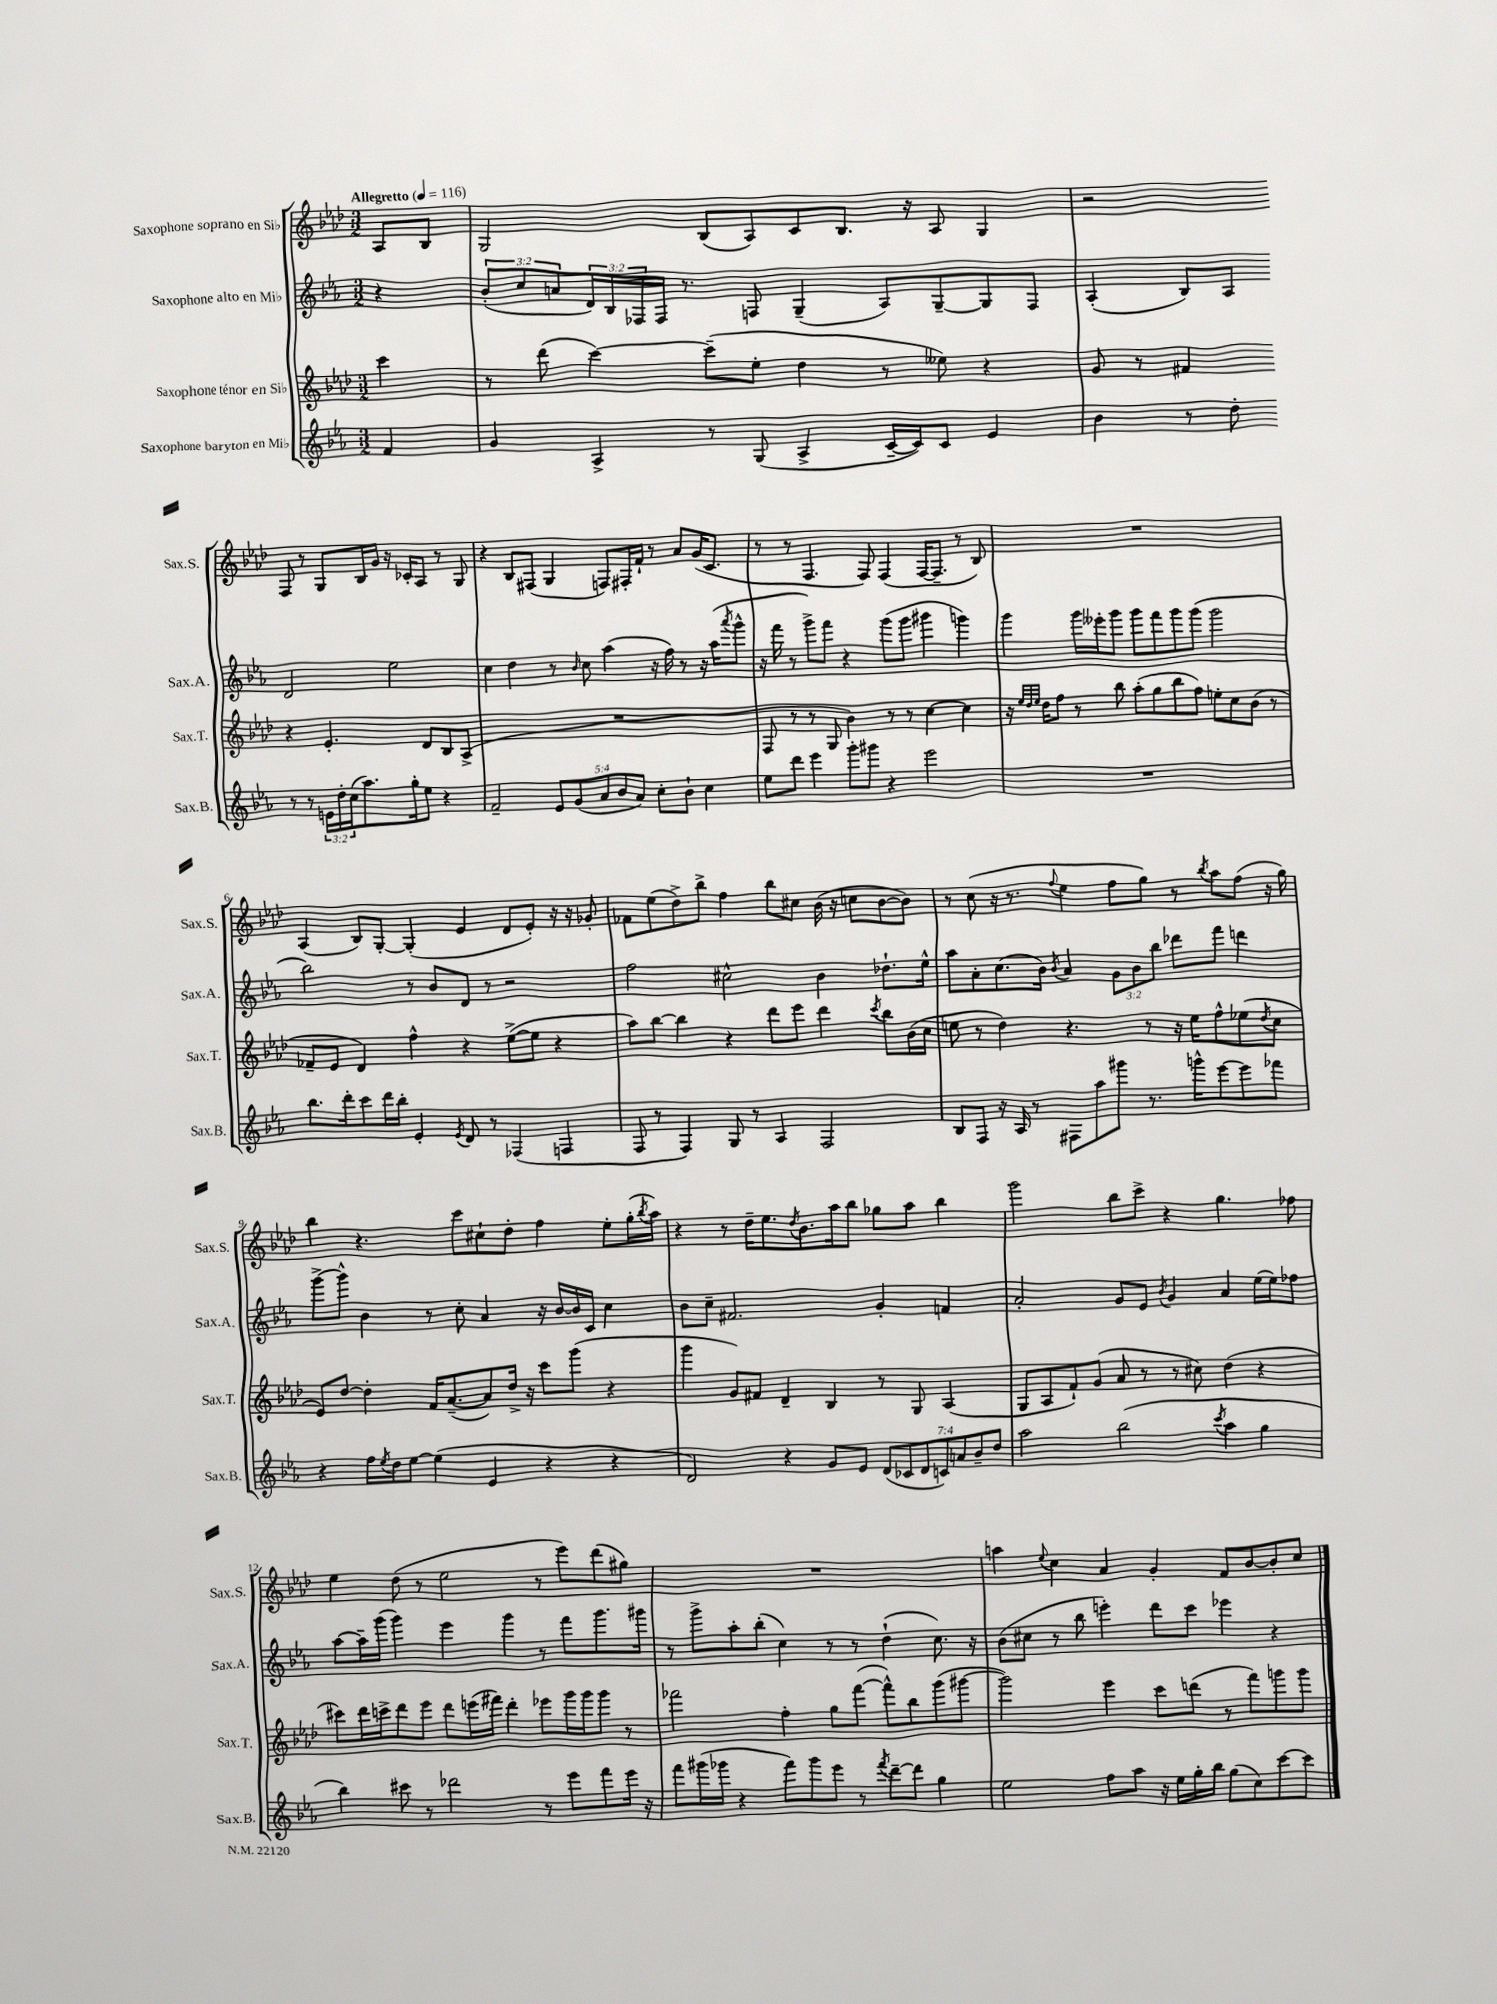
<<
\new StaffGroup <<
\new Staff = "s0" \with { instrumentName = "Saxophone soprano en Sib" shortInstrumentName = "Sax.S." } {
    \clef treble \key aes \major \numericTimeSignature \time 3/2 \partial 4 \tempo "Allegretto" 4 = 116
    aes8 bes8 |
    g2 bes8( aes8) c'8 bes8. r16 aes8 g4 |
    r2 f8 r8 g8 bes16 g'16 r16 ces'16-. aes8 r8 g8 |
    r4 bes8 fis8( g4 f8) fis16-. f'16-! r8 aes'8 g'16( c'8. |
    r8 r8 f4. f8) f4( f16~ f8.-- r8 bes8) |
    R1. |
    aes4( bes8) g8~-. g4-.( ees'4 des'8 ees'8-.) r16 r16 ges'8-. |
    fes'8 ees''8( des''8->) bes''8-> f''4 bes''8 cis''8 bes'16( r16 c''8 bes'8~ bes'8) |
    r8 c''8( r16 r8. \appoggiatura { f''8 } ees''4 f''8 g''8) r8 \acciaccatura { bes''8 } aes''8 f''8( r16 g''16) |
    bes''4 r4. c'''8 cis''8-! des''8-. f''4 ees''8-. g''16-.( \acciaccatura { bes''8 } aes''16) |
    r4 r8 des''16-- ees''8. \acciaccatura { des''8 } bes'8. aes''16 bes''8 ges''8 aes''8 bes''4 |
    g'''2 bes''8 c'''8-> r4 g''4. fes''8 |
    ees''4 des''8( r8 ees''2 r8 ees'''8) des'''8( gis''8) |
    R1. |
    a''4 \appoggiatura { ees''8 } c''4 aes'4 g'4-. f'8 bes'8~ bes'8-. c''8 \bar "|." |
}
\new Staff = "s1" \with { instrumentName = "Saxophone alto en Mib" shortInstrumentName = "Sax.A." } {
    \clef treble \key ees \major \numericTimeSignature \time 3/2 \override Staff.TupletNumber.text = #tuplet-number::calc-fraction-text \partial 4
    r4 |
    \tuplet 3/2 { bes'8-.( c''8 a'8 } \tuplet 3/2 { d'16) bes16 fes16 } fes16 r8. f8 g4--( aes8) g8~-- g8 f8 |
    aes4-.( bes8) aes8 d'2 ees''2 |
    c''4 d''4 r8 \grace { bes'16 } c''8 aes''4( r16 f''16) r8 r16 aes''16( \acciaccatura { aes'''8 } g'''8-^ |
    r16 f'''16 r8 g'''8->) f'''8 r4 g'''8( g'''8 gis'''4 g'''4) |
    g'''4 g'''16 eeses'''16-. g'''8 g'''8 f'''8 g'''8 g'''8( g'''2 |
    bes''2) r8 bes'8 d'8 r8 r2 |
    f''2 cis''2-^ bes'4 des''8.-! ees''16-^ |
    aes''8 aes'8-. c''8.( bes'16) \acciaccatura { bes'8 } aes'4 \tuplet 3/2 { g'8 bes'8 bes''8 } des'''8 f'''8 d'''4 |
    g'''8~-> g'''8-^ bes'4 r8 c''8-. aes'4 r16 bes'16~ bes'16 c'16 c''4 |
    bes'8 c''8-- fis'2. g'4-. f'4 |
    aes'2-. g'8 ees'8 \acciaccatura { bes'8 } g'4 aes'4 ees''16( ees''16) fes''8 |
    aes''8~ aes''16-- g'''16( g'''4) ees'''4 g'''4 r8 f'''8 g'''8. gis'''16 |
    r8 g'''8-> aes''8-. bes''8-.( c''4) r8 r8 d''4-!( c''8.) r16 |
    bes'8( cis''8 r8 bes''8 e'''4-.) d'''8 c'''8 ees'''4 r4 \bar "|." |
}
\new Staff = "s2" \with { instrumentName = "Saxophone ténor en Sib" shortInstrumentName = "Sax.T." } {
    \clef treble \key aes \major \numericTimeSignature \time 3/2 \partial 4
    c'''4 |
    r8 des'''8( c'''4~) c'''8--( ees''8-. des''4 r8 eeses''8) r4 |
    g'8 r8 fis'4 r4 ees'4.-. des'8 bes8 aes8->( |
    R1. |
    f8 r8 r8 g8 bes'4) r8 r8 c''4~ c''4 |
    r16 \grace { ees''32 des''32 ees''32 } des''16 f''8 r8 bes''8 aes''8-.( g''8 bes''8 f''8) e''8-. c''8 bes'8( r8 |
    fes'8-- ees'8 des'4) f''4-^ r4 ees''8~->( ees''8 r4 |
    aes''8) bes''8~ bes''4 r4 des'''8 ees'''8 des'''4 \acciaccatura { c'''8 } bes''8 bes'16( c''16 |
    e''8 r8 des''4) r4. r8 r16 e''16 f''8-^ ees''8( \acciaccatura { des''8 } c''8 |
    ees'8) des''8~ des''4-. f'16 aes'8.~--( aes'8) des''16-> r16 c'''8 g'''8( r4 |
    g'''4 g'8) fis'8 des'4-- bes4 r8 g8 aes4( |
    g8 aes8 f'8-!) g'8( aes'8 r8 r8 cis''8) des''4( r4 |
    cis'''8) des'''16 c'''16-> des'''8 ees'''8 des'''8 e'''16( fis'''16) des'''4-. ees'''8 g'''16 g'''16 g'''8 r8 |
    fes'''2 f''4-. g''8 fes'''8~( fes'''8-^) bes''8 g'''8( gis'''8~ |
    gis'''2) ees'''4 c'''8 d'''8( r8 f'''8) g'''8 g'''8 \bar "|." |
}
\new Staff = "s3" \with { instrumentName = "Saxophone baryton en Mib" shortInstrumentName = "Sax.B." } {
    \clef treble \key ees \major \numericTimeSignature \time 3/2 \override Staff.TupletNumber.text = #tuplet-number::calc-fraction-text \partial 4
    f'4 |
    g'4 aes4-> r8 g8( aes4-> c'16~-- c'16) c'8 ees'4 |
    bes'4 r8 d''8-. r8 r8 \tuplet 3/2 { e'16 d''16-. c''16( } aes''8.) g''16-. ees''8 r4 |
    f'2-- \tuplet 5/4 { ees'8 g'8( aes'8 bes'8 aes'8) } c''8-. bes'8-! c''4 |
    ees''8 d'''8 ees'''4 g'''8-. gis'''8 r4 ees'''2 |
    R1. |
    bes''8. d'''16-. c'''8 d'''16 bes''16-. ees'4-. \acciaccatura { ees'8 } d'8 r8 fes4( f4 |
    f8 r8 f4) g8 r8 aes4 f2 |
    bes8 f8 r16 aes16 r8 fis8 aes''8 gis'''8 r8. g'''16-^ ees'''8~ ees'''8 fes'''8 |
    r4 f''16 \acciaccatura { ees''8 } d''16 ees''8~ ees''4( ees'4 r4 r4 |
    d'2) r4 g'8 ees'8 \tuplet 7/4 { d'8( ces'8 d'8 c'8) a'8 bes'8-- d''8 } |
    aes''2 bes''2( \acciaccatura { c'''8 } aes''4 g''4 |
    bes''4) cis'''8 r8 des'''2 r8 ees'''8 f'''8 ees'''16 r16 |
    f'''8 gis'''16( ges'''16 r4 f'''8) ges'''8 ees'''8 r8 \acciaccatura { f'''8 } d'''8~-- d'''8 g''4 |
    ees''2 f''8 aes''8 r16 ees''16 g''16-. bes''16 g''8( c''8) c'''8~ c'''8 \bar "|." |
}
>>
>>
